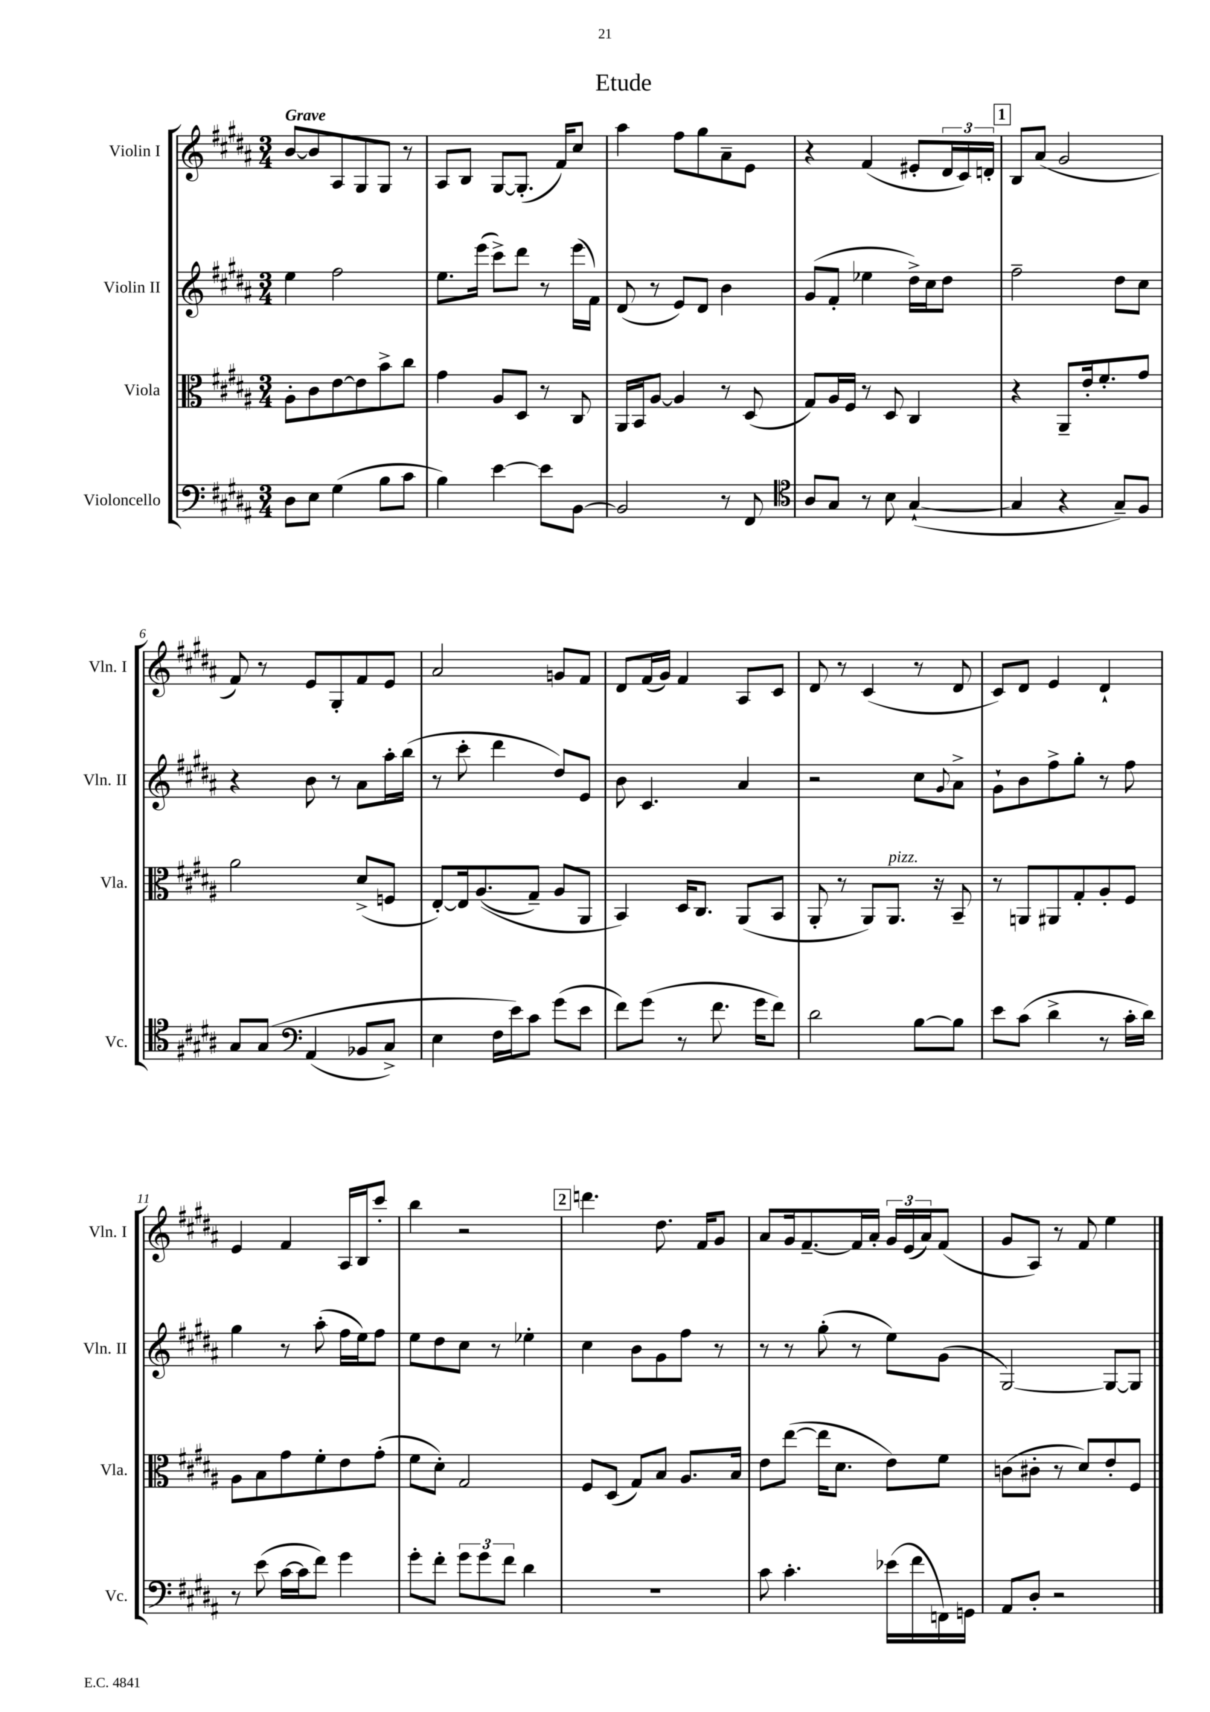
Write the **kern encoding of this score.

**kern	**kern	**kern	**kern
*staff4	*staff3	*staff2	*staff1
*clefF4	*clefC3	*clefG2	*clefG2
*k[f#c#g#d#a#]	*k[f#c#g#d#a#]	*k[f#c#g#d#a#]	*k[f#c#g#d#a#]
*M3/4	*M3/4	*M3/4	*M3/4
8D#	8A#'	4ee	[8b
8E	8c#	.	8b]
(4G#	[8e	2ff#	8A#
.	8e]	.	8G#
8B	8b^	.	8G#
8c#	8cc#	.	8r
=	=	=	=
4B)	4g#	8.ee	8A#
.	.	.	8B
.	.	(16eee	.
[4e	8A#	8ccc#^)	[8G#
.	8D#	8ddd#	(8.G#']
8e]	8r	8r	.
.	.	.	16f#)
[8BB	8C#	(16eee	8cc#
.	.	16f#)	.
=	=	=	=
2BB]	16AA#	(8d#	4aa#
.	16BB	.	.
.	[8A#	8r	.
.	4A#]	8e)	8ff#
.	.	8d#	8gg#
8r	8r	4b	8a#~
8FF#	(8D#	.	8e
=	=	=	=
*clefC4	*	*	*
8A#	8G#)	(8g#	4r
8G#	16A#	8f#'	.
.	16F#	.	.
8r	8r	4ee-	(4f#
8B	8D#	.	.
([4G#`	4C#	16dd#^)	8e#'
.	.	16cc#	.
.	.	8dd#	24d#
.	.	.	24c#)
.	.	.	24d'
=	=	=	=
4G#]	4r	2ff#~	8B
.	.	.	(8a#
4r	8AA#~	.	2g#
.	16e'	.	.
.	8.f#'	.	.
8G#~)	.	8dd#	.
8F#	8g#	8cc#	.
=	=	=	=
8G#	2a#	4r	8f#)
&(8G#	.	.	8r
*clefF4	*	*	*
(4AA#	.	8b	8e
.	.	8r	8G#'
8BB-	(8d#^	8a#	8f#
8C#^)	8F	16aa#'	8e
.	.	(16bb	.
=	=	=	=
4E	[8E')	8r	2a#
.	16E]	8ccc#'	.
.	&((8.A#	.	.
16F#	.	4ddd#	.
16e&)	.	.	.
8c#	8G#~)	.	.
(8g#	8A#	8dd#)	8g
8e	8AA#	8e	8f#
=	=	=	=
8f#)	4BB&)	8b	8d#
(8g#	.	4.c#	(16f#
.	.	.	16g#)
8r	16D#	.	4f#
.	8.C#	.	.
8.f#	.	.	.
.	(8AA#	4a#	8A#
16g#	.	.	.
8f#)	8BB	.	8c#
=	=	=	=
2d#	8AA#'	2r	8d#
.	8r	.	8r
.	8AA#)	.	(4c#
.	8.AA#	.	.
[8B	.	8cc#	8r
.	16r	.	.
.	.	8qqg#	.
8B]	8BB~	8a#^	8d#
=	=	=	=
8e	8r	8g#`	8c#)
(8c#	8AA	8b	8d#
4d#^	8AA#	8ff#^	4e
.	8G#'	8gg#'	.
8r	8A#'	8r	4d#`
16c#'	8F#	8ff#	.
16d#)	.	.	.
=	=	=	=
8r	8A#	4gg#	4e
(8e	8B	.	.
[16c#	8g#	8r	4f#
16c#]	.	.	.
8f#)	8f#'	(8aa#'	.
4g#	8e	16ff#	16A#
.	.	16ee)	16B
.	(8g#'	8ff#	8ccc#'
=	=	=	=
8g#'	8f#	8ee	4bb
8f#'	8d#')	8dd#	.
12g#	2G#	8cc#	2r
12g#	.	.	.
.	.	8r	.
12f#	.	.	.
4d#	.	4ee-'	.
=	=	=	=
2.r	8F#	4cc#	4.ddd
.	(8D#	.	.
.	8G#)	8b	.
.	8B	8g#	8.dd#
.	8.A#	8ff#	.
.	.	.	16f#
.	.	8r	8g#
.	16B	.	.
=	=	=	=
8c#	8e	8r	8a#
4.c#'	([8ee	8r	16g#
.	.	.	[8.f#~
.	16ee]	(8gg#'	.
.	8.d#	.	.
.	.	8r	16f#]
.	.	.	16a#'
(16e-	8e)	8ee)	24g#
.	.	.	(24e
16f#	.	.	.
.	.	.	24a#)
16FF)	8f#	(8g#	(8f#
16GG	.	.	.
=	=	=	=
8AA#	(8c	[2G#)	8g#
8D#'	8c#'	.	8A#)
2r	8r	.	8r
.	8d#)	.	8f#
.	8e'	8G#_	4ee
.	8F#	8G#]	.
==	==	==	==
*-	*-	*-	*-
